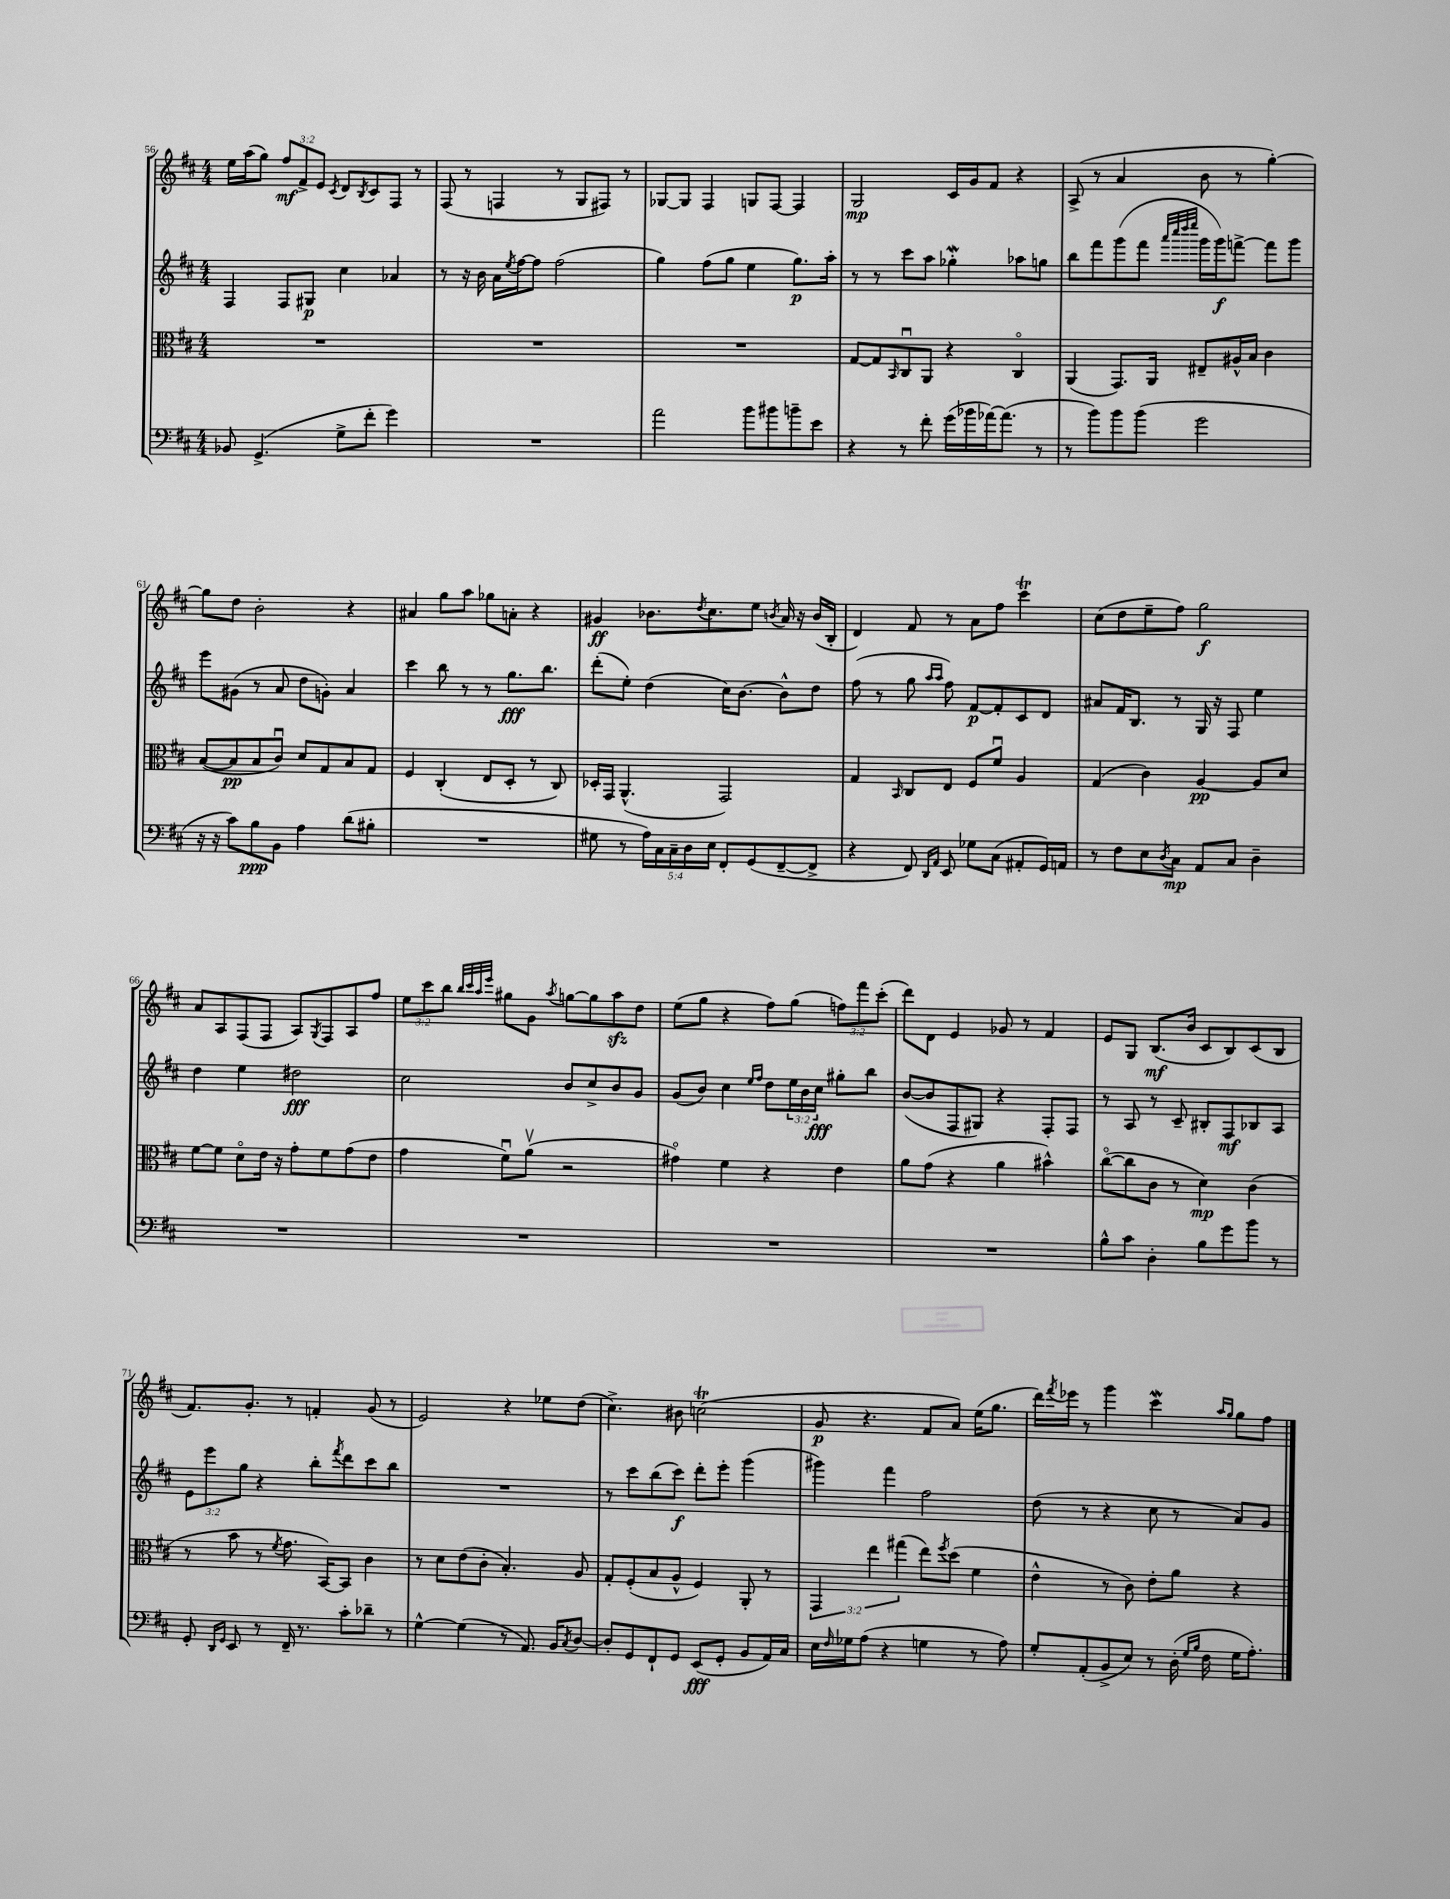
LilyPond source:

<<
\new StaffGroup <<
\new Staff = "s0" {
    \clef treble \key d \major \numericTimeSignature \time 4/4 \override Staff.TupletNumber.text = #tuplet-number::calc-fraction-text
    e''16 a''16( g''8) \tuplet 3/2 { fis''8\mf fis'8-> e'8 } \acciaccatura { cis'8 } d'8 \acciaccatura { b8 } cis'8 fis8 r8 |
    fis8( r8 f4 r8 g8 fis8) r8 |
    ges8~ ges8 fis4 g8 fis8~ fis4 |
    g2\mp cis'16 g'16 fis'8 r4 |
    a8->( r8 a'4 b'8 r8 g''4~-.) |
    g''8 d''8 b'2-. r4 |
    ais'4 g''8 a''8 ges''8 a'8-. r4 |
    gis'4\ff bes'8. \acciaccatura { d''8 } cis''8. e''8 \acciaccatura { b'8 } a'16 r16 b'16( b16-. |
    d'4) fis'8 r8 a'8 fis''8 cis'''4\trill |
    cis''8( d''8 e''8-- fis''8) g''2\f |
    a'8 a8 fis8( fis8 a8) \acciaccatura { g8 } fis8 a8 fis''8 |
    \tuplet 3/2 { e''8 cis'''8 b''8 } \grace { b''32 cis'''32 a''32 e'''32 } gis''8 g'8 \acciaccatura { a''8 } g''8~ g''8 a''8\sfz d''8 |
    e''8( g''8 r4 fis''8) g''8( \tuplet 3/2 { f''8) fis'''8 cis'''8-.( } |
    d'''8) d'8 e'4 ges'8 r8 fis'4 |
    e'8 g8 b8.\mf( b'16 cis'8 b8) cis'8( b8 |
    fis'8.) g'8.-. r8 f'4-. g'8( r8 |
    e'2) r4 ees''8 d''8( |
    cis''4.->) bis'8 c''2\trill( |
    g'8\p r4. fis'8 a'8) e''16( g''8. |
    d'''16) \acciaccatura { fis'''8 } ees'''16 r8 g'''4 cis'''4\mordent \grace { a''16 g''16 } g''8 fis''8 \bar "|." |
}
\new Staff = "s1" {
    \clef treble \key d \major \numericTimeSignature \time 4/4 \override Staff.TupletNumber.text = #tuplet-number::calc-fraction-text
    fis4 fis8 gis8\p cis''4 aes'4 |
    r8 r16 b'16 a'16 \acciaccatura { e''8 } fis''16~ fis''8 fis''2( |
    g''4) fis''8( g''8 e''4 g''8.\p) a''16-. |
    r8 r8 cis'''8 a''8 ges''4-.\mordent aes''8 g''8 |
    b''8 fis'''8 g'''8( fis'''8 \grace { a'''32 cis''''32 d''''32 e''''32 } g'''16 g'''16\f) f'''8~-> f'''8 g'''8 |
    e'''8 gis'8( r8 a'8 d''8 g'8-.) a'4 |
    cis'''4 b''8 r8 r8 g''8.\fff b''8. |
    d'''8-.( e''8-.) d''4( cis''16) b'8.~ b'8-^ d''8 |
    fis''8( r8 g''8 \grace { a''16 a''16 } fis''8) fis'8~\p fis'8-. cis'8 d'8 |
    ais'8 fis'16 b8. r8 g16 r16 fis8 e''4 |
    d''4 e''4 dis''2\fff |
    cis''2 b'8 cis''8-> b'8 g'8 |
    g'8( b'8) cis''4 \grace { e''16 fis''16 } d''8 \tuplet 3/2 { e''16 b'16 cis''16\fff } gis''8-. b''8 |
    b'8~( b'8 fis8 gis8) r4 fis8-. fis8 |
    r8 a8 r8 cis'8-- bis8-. fis8\mf bes8 a8 |
    \tuplet 3/2 { e'8 e'''8 g''8 } r4 b''8-. \acciaccatura { fis'''8 } d'''8 cis'''8 b''8 |
    R1 |
    r8 cis'''8 b''8( cis'''8\f) d'''8-. e'''8-. g'''4( |
    gis'''4) fis'''4 fis''2 |
    d''8( r8 r4 cis''8 r8 a'8) g'8 \bar "|." |
}
\new Staff = "s2" {
    \clef alto \key d \major \numericTimeSignature \time 4/4 \override Staff.TupletNumber.text = #tuplet-number::calc-fraction-text
    R1 |
    R1 |
    R1 |
    g8~ g8 \grace { b,16 } cis8\downbow a,8 r4 cis4\flageolet |
    a,4( g,8.) a,16 eis8-- ais16-^ b16 cis'4 |
    b8~( b8\pp b8 cis'8\downbow) d'8 g8 b8 g8 |
    fis4 cis4-.( e8 d8-. r8 cis8) |
    des16-. g,16 a,4.-^( g,2) |
    g4 \grace { b,16 } cis8 e8 fis8 fis'8\downbow a4 |
    g4( cis'4) a4~\pp a8 d'8 |
    fis'8~ fis'8 d'8\flageolet e'16 r16 g'8-. fis'8 g'8( e'8 |
    g'4 fis'8\downbow) a'8\upbow( r2 |
    gis'4\flageolet) fis'4 r4 e'4 |
    a'8 g'8( r4 a'4 bis'4-^) |
    cis''8~\flageolet( cis''8 cis'8 r8 d'4\mp) cis'4( |
    r8 b'8 r8 \acciaccatura { fis'8 } g'8. b,16~) b,8 cis'4 |
    r8 d'8 e'8( cis'8-. b4.-.) a8 |
    g8-. fis8-.( b8 a8-^ fis4) a,8-. r8 |
    \tuplet 3/2 { g,4 e''4 gis''4( } e''8) \acciaccatura { fis''8 } d''8( fis'4 |
    e'4-^ r8 cis'8) e'8-. a'8 r4 \bar "|." |
}
\new Staff = "s3" {
    \clef bass \key d \major \numericTimeSignature \time 4/4 \override Staff.TupletNumber.text = #tuplet-number::calc-fraction-text
    bes,8 g,4.->( g8-> fis'8-. g'4) |
    R1 |
    a'2 b'8 bis'8 b'8-- e'8 |
    r4 r8 fis'8-. g'16( bes'16 aes'16~) aes'8.( r8 |
    r8 b'8) b'8 b'8( g'2 |
    r16 r16 cis'8) b8\ppp b,8 a4 d'8( bis8-. |
    R1 |
    gis8 r8 \tuplet 5/4 { a16) cis16 cis16-- d16 e16 } fis,8-. g,8( fis,8~-- fis,8-> |
    r4 fis,8) \grace { d,16 a,16 } e,8 ges8 cis8( ais,8-. g,16) a,16 |
    r8 fis8 e8 \acciaccatura { d8 } cis8\mp a,8 cis8 d4-- |
    R1 |
    R1 |
    R1 |
    R1 |
    b8-^ cis'8 d4-. b8 g'8 b'8 r8 |
    g,8-. \grace { d,16 g,16 } e,8 r8 fis,16-- r8. cis'8-. des'8-- r8 |
    g4~-^ g4( r8 a,8.) b,16 \acciaccatura { cis8 } d8~ |
    d8-. g,8 fis,8-! g,8 e,8\fff( g,8-. b,8 a,16) cis16 |
    e16 \grace { fis16 } ges16 a8( r4 g4 r8 a8) |
    g8-. a,8-.( b,8-> e8) r8 d16-.( \grace { g16 b16 } fis16 g16 a8.-.) \bar "|." |
}
>>
>>
\layout { \context { \Score currentBarNumber = #56 } }
